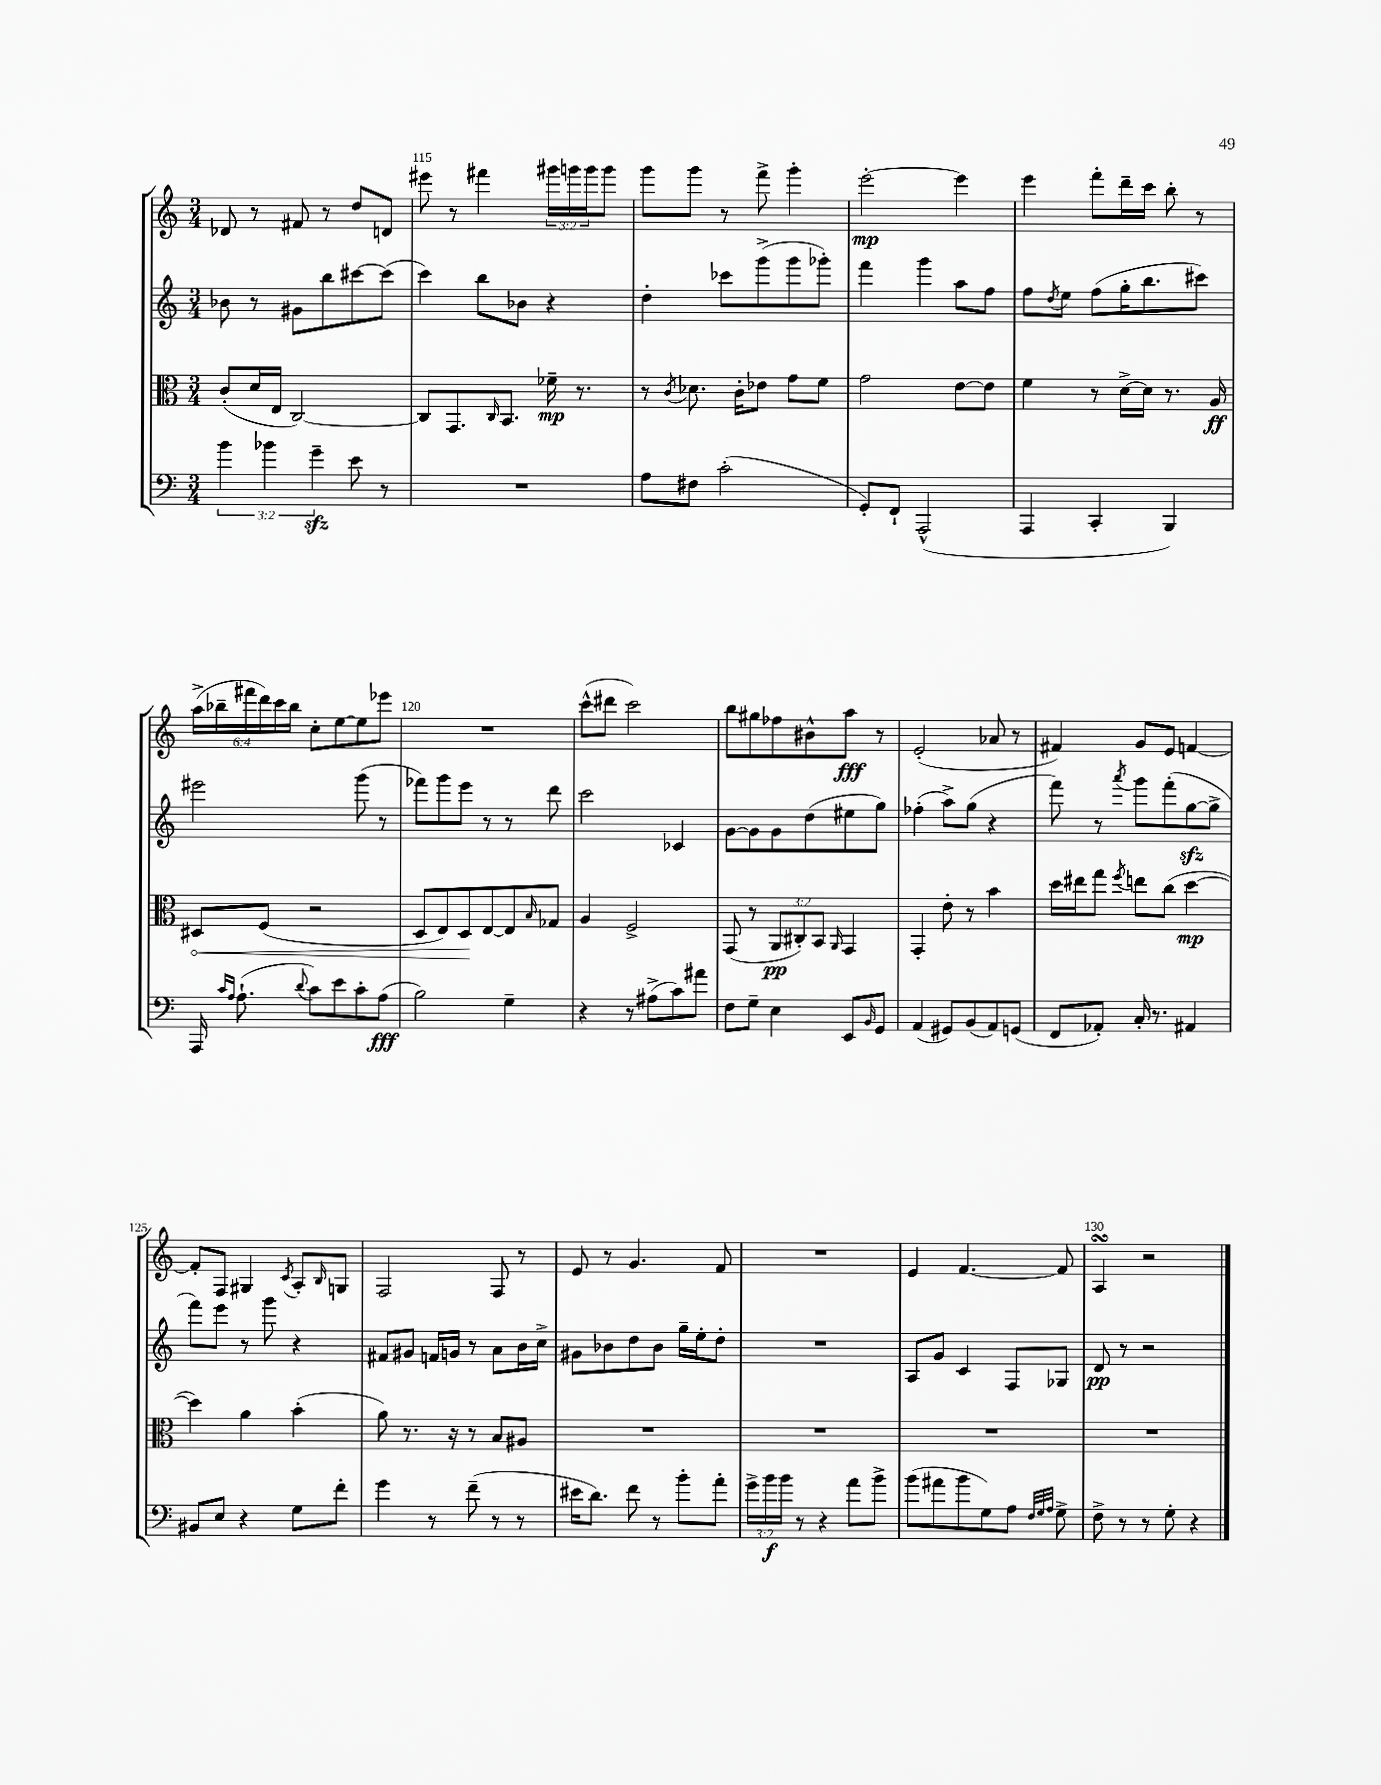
<<
\new StaffGroup <<
\new Staff = "s0" {
    \clef treble \key c \major \numericTimeSignature \time 3/4 \override Staff.TupletNumber.text = #tuplet-number::calc-fraction-text
    des'8 r8 fis'8 r8 d''8 d'8 |
    eis'''8 r8 fis'''4 \tuplet 3/2 { gis'''16 g'''16 g'''16 } g'''8 |
    g'''8 g'''8 r8 f'''8-> g'''4-. |
    e'''2~-.\mp e'''4 |
    e'''4 f'''8-. d'''16-- c'''16 b''8-. r8 |
    \tuplet 6/4 { a''16->( bes''16-- fis'''16 d'''16) c'''16 bes''16 } c''8-. e''8~ e''8 ees'''8 |
    R2. |
    c'''8-^( dis'''8 c'''2) |
    b''8 gis''8 fes''8 bis'8-^ a''8\fff r8 |
    e'2-.( aes'8 r8 |
    fis'4) g'8 e'8 f'4~ |
    f'8-. f8 gis4 \acciaccatura { c'8 } a8-. \grace { b16 } g8 |
    f2 f8 r8 |
    e'8 r8 g'4. f'8 |
    R2. |
    e'4 f'4.~ f'8 |
    a4\turn r2 \bar "|." |
}
\new Staff = "s1" {
    \clef treble \key c \major \numericTimeSignature \time 3/4
    bes'8 r8 gis'8 b''8 cis'''8~ cis'''8( |
    c'''4) b''8 bes'8 r4 |
    d''4-. ces'''8 g'''8->( g'''8 ges'''8-.) |
    f'''4 g'''4 a''8 f''8 |
    f''8 \acciaccatura { d''8 } e''8 f''8( g''16-. b''8. cis'''8) |
    eis'''2 g'''8( r8 |
    fes'''8) g'''8 e'''8 r8 r8 d'''8 |
    c'''2 ces'4 |
    g'8~ g'8 g'8 d''8( eis''8 g''8) |
    fes''4-.( a''8->) g''8( r4 |
    f'''8) r8 \acciaccatura { a'''8 } g'''8 f'''8-.( g''8~\sfz g''8-> |
    f'''8) e'''8 r8 g'''8 r4 |
    fis'8 gis'8 f'16 g'16 r8 a'8 b'16 c''16-> |
    gis'8 bes'8 d''8 bes'8 g''16-- e''16-. d''8-. |
    R2. |
    a8 g'8 c'4 f8 ges8 |
    d'8\pp r8 r2 \bar "|." |
}
\new Staff = "s2" {
    \clef alto \key c \major \numericTimeSignature \time 3/4 \override Staff.TupletNumber.text = #tuplet-number::calc-fraction-text
    c'8-.( d'16 e16 c2~) |
    c8 g,8. \grace { c16 } b,8. fes'16--\mp r8. |
    r8 \acciaccatura { c'8 } des'8. c'16-. ees'8 g'8 f'8 |
    g'2 e'8~ e'8 |
    f'4 r8 d'16~-> d'16 r8. a16\ff |
    \once \override Hairpin.circled-tip = ##t dis8\< f8( r2 |
    d8 e8) d8\! e8~ e8 \grace { b16 } ges8 |
    a4 f2-> |
    g,8( r8 \tuplet 3/2 { a,8\pp cis8-.) b,8 } \grace { a,16 } g,4 |
    g,4-. e'8-. r8 b'4 |
    d''16 eis''16 g''8 \acciaccatura { f''8 } e''8 c''8( d''4~\mp |
    d''4) a'4 b'4-.( |
    a'8) r8. r16 r8 b8 ais8 |
    R2. |
    R2. |
    R2. |
    R2. \bar "|." |
}
\new Staff = "s3" {
    \clef bass \key c \major \numericTimeSignature \time 3/4 \override Staff.TupletNumber.text = #tuplet-number::calc-fraction-text
    \tuplet 3/2 { b'4 bes'4 g'4--\sfz } e'8 r8 |
    R2. |
    a8 fis8 c'2-.( |
    g,8-.) f,8-! a,,2-^( |
    a,,4 c,4-. b,,4) |
    a,,16 \grace { c'16 a16 } a8.-!( \appoggiatura { d'8 } c'8) e'8 c'8-. a8\fff( |
    b2) g4-- |
    r4 r8 ais8->( c'8) ais'8 |
    f8 g8-- e4 e,8 \grace { b,16 } g,8 |
    a,4( gis,8) b,8( a,8) g,8( |
    f,8 aes,8-.) c16-. r8. ais,4 |
    bis,8 e8 r4 g8 f'8-. |
    g'4 r8 f'8--( r8 r8 |
    eis'16 d'8.) f'8 r8 b'8-. a'8-. |
    \tuplet 3/2 { g'16-> b'16\f b'16 } r8 r4 a'8 b'8-> |
    b'8( ais'8 b'8 g8) a8 \grace { f32 g32 a32 } g8-> |
    f8-> r8 r8 g8-. r4 \bar "|." |
}
>>
>>
\layout { \context { \Score currentBarNumber = #114 \override BarNumber.break-visibility = ##(#f #t #t) barNumberVisibility = #(every-nth-bar-number-visible 5) } }
